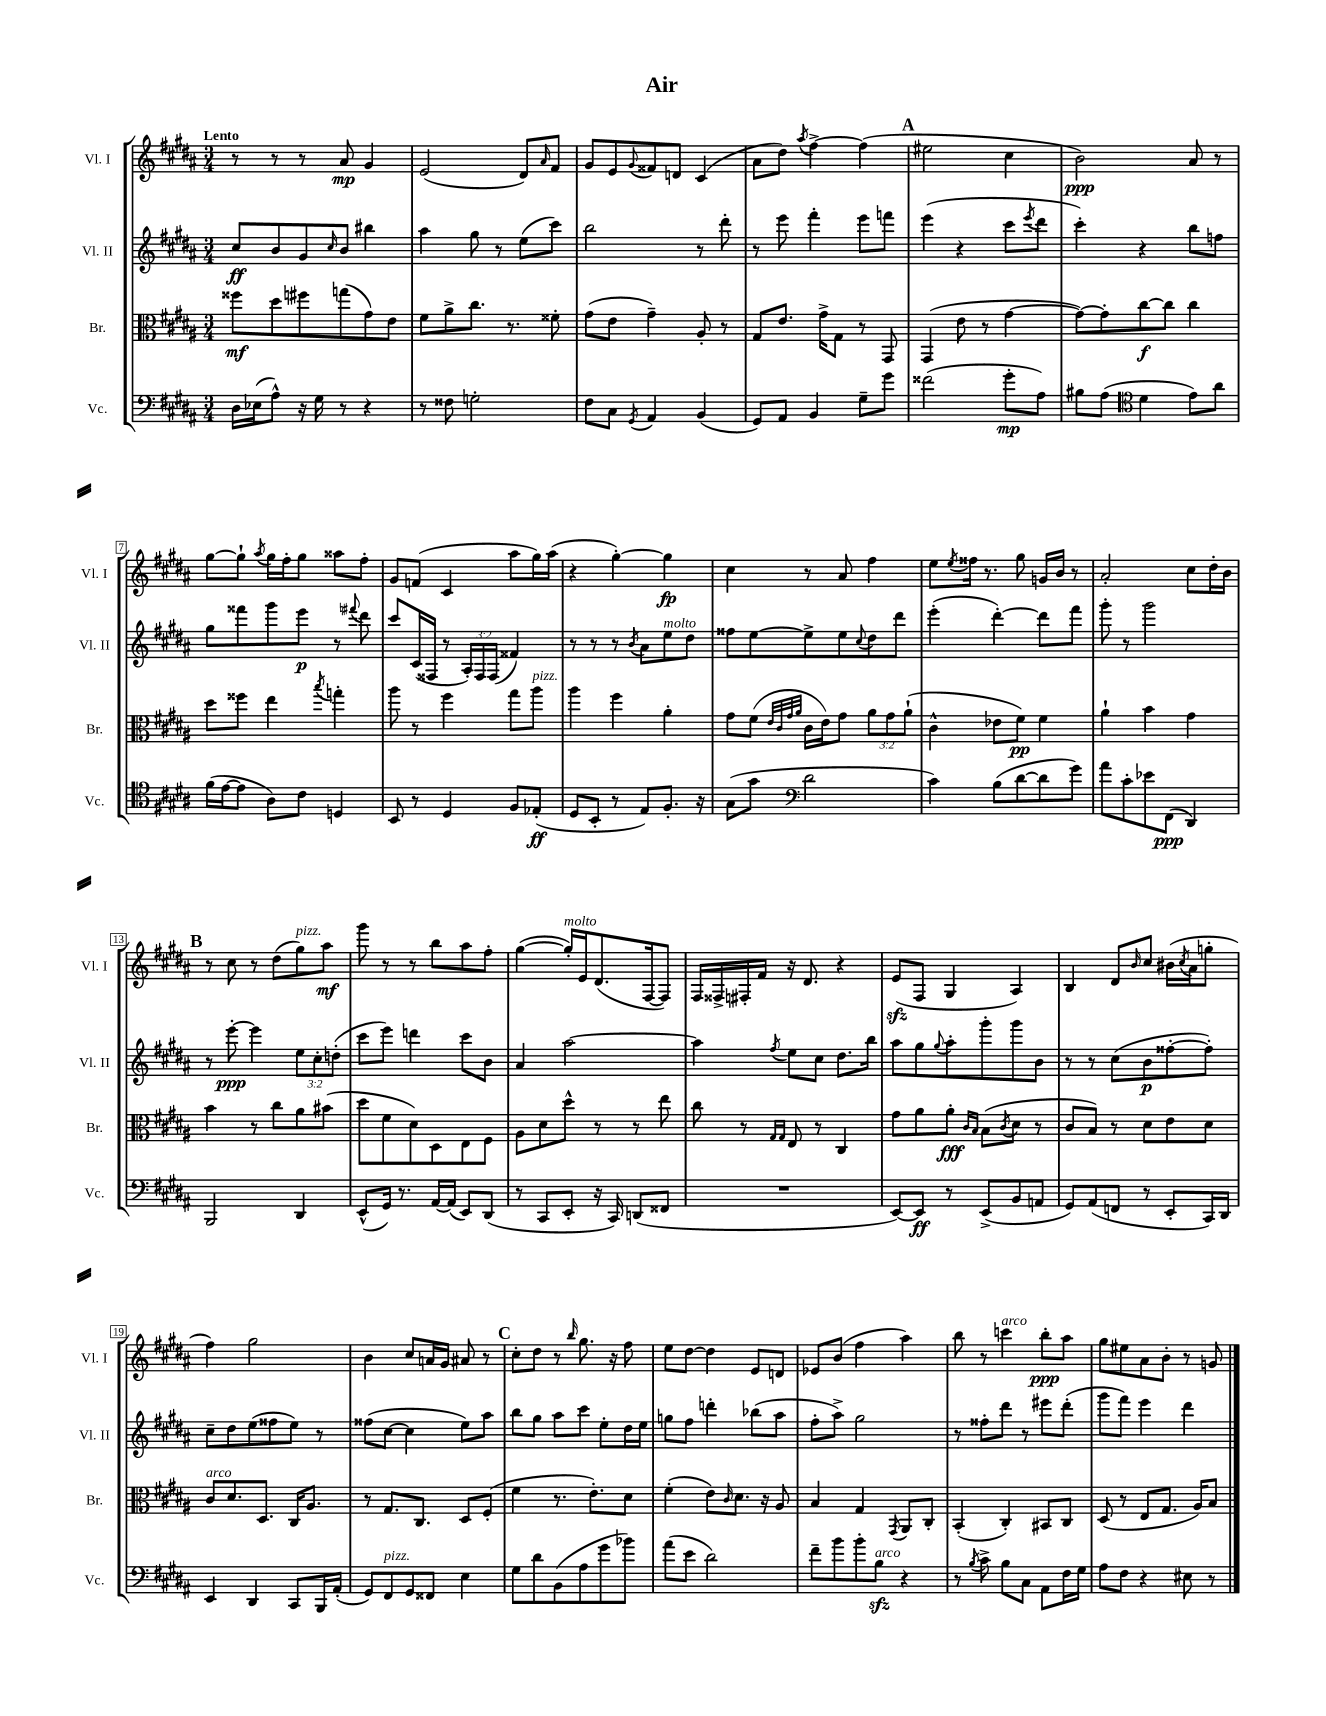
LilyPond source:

\header { title = "Air" }
<<
\new StaffGroup <<
\new Staff = "s0" \with { instrumentName = "Vl. I" shortInstrumentName = "Vl. I" } {
    \clef treble \key b \major \numericTimeSignature \time 3/4 \tempo "Lento"
    r8 r8 r8 ais'8\mp gis'4 |
    e'2( dis'8) \grace { ais'16 } fis'8 |
    gis'8 e'8 \appoggiatura { gis'8 } fisis'8 d'8 cis'4( |
    ais'8 dis''8) \acciaccatura { ais''8 } fis''4~-> fis''4( |
    \mark \markup { \bold "A" } eis''2 cis''4 |
    b'2\ppp) ais'8 r8 |
    gis''8~ gis''8-! \acciaccatura { ais''8 } gis''16 fis''16-. gis''8 aisis''8 fis''8-. |
    gis'8 f'8( cis'4 ais''8 gis''16) ais''16( |
    r4 gis''4~-.) gis''4\fp |
    cis''4 r8 ais'8 fis''4 |
    e''8 \acciaccatura { e''8 } fisis''16 r8. gis''8 g'16 b'16 r8 |
    ais'2-. cis''8 dis''16-. b'16 |
    \mark \markup { \bold "B" } r8 cis''8 r8 dis''8( gis''8^\markup { \italic "pizz." }) ais''8\mf |
    gis'''8 r8 r8 b''8 ais''8 fis''8-. |
    gis''4~( gis''16-.^\markup { \italic "molto" }) e'16 dis'8.( fis16~ fis8) |
    fis16 fisis16-> fis16-. fis'16 r16 dis'8. r4 |
    e'8\sfz( fis8 gis4 ais4) |
    b4 dis'8 \grace { b'16 } cis''8 bis'16( \acciaccatura { cis''8 } ais'16 g''8-. |
    fis''4) gis''2 |
    b'4 cis''8 a'16 gis'16 ais'8 r8 |
    \mark \markup { \bold "C" } cis''8-. dis''8 r8 \grace { b''16 } gis''8. r16 fis''8 |
    e''8 dis''8~ dis''4 e'8 d'8 |
    ees'8 b'8( fis''4 ais''4) |
    b''8 r8 c'''4^\markup { \italic "arco" } b''8-.\ppp ais''8 |
    gis''8 eis''8 ais'8 b'8-. r8 g'8 \bar "|." |
}
\new Staff = "s1" \with { instrumentName = "Vl. II" shortInstrumentName = "Vl. II" } {
    \clef treble \key b \major \numericTimeSignature \time 3/4 \override Staff.TupletNumber.text = #tuplet-number::calc-fraction-text
    cis''8\ff b'8 gis'8 \grace { cis''16 } b'8 bis''4 |
    ais''4 gis''8 r8 e''8( cis'''8) |
    b''2 r8 dis'''8-. |
    r8 e'''8 fis'''4-. e'''8 f'''8 |
    \mark \markup { \bold "A" } e'''4( r4 cis'''8 \acciaccatura { e'''8 } dis'''8 |
    cis'''4-.) r4 b''8 f''8 |
    gis''8 fisis'''8 gis'''8 e'''8\p r8 \appoggiatura { fis'''8 } dis'''8 |
    cis'''8 cis'16( fisis16 r8 \tuplet 3/2 { ais16-.) fisis16 fisis16( } fisis'4) |
    r8 r8 r8 \acciaccatura { b'8 } ais'8 e''8^\markup { \italic "molto" } dis''8 |
    fisis''8 e''8~ e''8-> e''8 \appoggiatura { cis''8 } dis''8 dis'''8 |
    e'''4-.( dis'''4~-.) dis'''8 fis'''8 |
    gis'''8-. r8 gis'''2 |
    \mark \markup { \bold "B" } r8 e'''8~-.\ppp e'''4 \tuplet 3/2 { e''8 cis''8-. d''8-.( } |
    cis'''8 e'''8) d'''4 cis'''8 b'8 |
    ais'4 ais''2~ |
    ais''4 \acciaccatura { fis''8 } e''8 cis''8 dis''8. b''16 |
    ais''8 gis''8 \appoggiatura { gis''8 } ais''8-. gis'''8-. gis'''8 b'8 |
    r8 r8 cis''8( b'8\p fisis''8~-. fisis''8-.) |
    cis''8-- dis''8 e''8( fisis''8 e''8) r8 |
    fisis''8( cis''8~ cis''4 e''8) ais''8 |
    \mark \markup { \bold "C" } b''8 gis''8 ais''8 cis'''8 e''8-. dis''16 e''16 |
    g''8 fis''8 d'''4-. bes''8( ais''8 |
    fis''8-. ais''8->) gis''2 |
    r8 fisis''8-. dis'''8 r8 eis'''8 dis'''8-.( |
    gis'''8 fis'''8) e'''4 dis'''4 \bar "|." |
}
\new Staff = "s2" \with { instrumentName = "Br." shortInstrumentName = "Br." } {
    \clef alto \key b \major \numericTimeSignature \time 3/4 \override Staff.TupletNumber.text = #tuplet-number::calc-fraction-text
    fisis''8\mf dis''8 fis''8 g''8( gis'8) e'8 |
    fis'8 ais'8-> cis''8. r8. fisis'8-. |
    gis'8( e'8 gis'4--) ais8-. r8 |
    gis8 e'8. gis'16-> gis8 r8 gis,8 |
    \mark \markup { \bold "A" } gis,4( e'8 r8 gis'4~ |
    gis'8~) gis'8-. cis''8~\f cis''8 cis''4 |
    dis''8 fisis''8 e''4 \acciaccatura { b''8 } g''4-. |
    ais''8 r8 fis''4 gis''8 ais''8^\markup { \italic "pizz." } |
    ais''4 fis''4 ais'4-. |
    gis'8 fis'8( \grace { e'32 cis'32 gis'32 ais'32 } cis'16 e'16) gis'8 \tuplet 3/2 { ais'8 gis'8 ais'8-!( } |
    cis'4-^ ees'8 fis'8\pp) fis'4 |
    ais'4-! b'4 gis'4 |
    \mark \markup { \bold "B" } b'4 r8 cis''8 ais'8 bis'8( |
    dis''8 fis'8 dis'8) dis8 e8 fis8 |
    ais8 dis'8 dis''8-^ r8 r8 e''8 |
    cis''8 r8 \grace { gis16 gis16 } e8 r8 cis4 |
    gis'8 ais'8 ais'8-.\fff \grace { cis'16 b16 } b8( \acciaccatura { cis'8 } dis'8 r8 |
    cis'8 b8) r8 dis'8 e'8 dis'8 |
    cis'8^\markup { \italic "arco" } dis'8. dis8. cis16 ais8. |
    r8 gis8. cis8. dis8 fis8-.( |
    \mark \markup { \bold "C" } fis'4 r8. e'8.-.) dis'8 |
    fis'4-.( e'8) \grace { cis'16 } dis'8. r16 ais8 |
    b4 gis4 \acciaccatura { gis,8 } ais,8 cis8-. |
    b,4-.( cis4-.) bis,8 cis8 |
    dis8( r8 e8 gis8. ais16) b8 \bar "|." |
}
\new Staff = "s3" \with { instrumentName = "Vc." shortInstrumentName = "Vc." } {
    \clef bass \key b \major \numericTimeSignature \time 3/4
    dis16 ees16( ais8-^) r16 gis16 r8 r4 |
    r8 fisis8 g2-. |
    fis8 cis8 \acciaccatura { gis,8 } ais,4 b,4( |
    gis,8) ais,8 b,4 gis8-- gis'8 |
    \mark \markup { \bold "A" } fisis'2( gis'8-.\mp ais8) |
    bis8 ais8( \clef tenor dis'4 e'8) ais'8 |
    fis'16( e'16~ e'8 ais8) cis'8 d4 |
    b,8 r8 dis4 fis8 ees8-.\ff( |
    dis8 b,8-. r8 e8) fis8.-. r16 |
    gis8( gis'8 \clef bass dis'2 |
    cis'4) b8( dis'8~ dis'8 gis'8) |
    ais'8 cis'8-. ees'8 fis,8\ppp( dis,4) |
    \mark \markup { \bold "B" } b,,2 dis,4 |
    e,8-^( gis,16) r8. ais,16~ ais,16( e,8) dis,8( |
    r8 cis,8 e,8-. r16 cis,16) d,8( fisis,8 |
    R2. |
    e,8~) e,8\ff r8 e,8->( b,8 a,8 |
    gis,8) ais,8( f,8 r8 e,8-. cis,16) dis,16 |
    e,4 dis,4 cis,8 b,,16 ais,16-.( |
    gis,8) fis,8^\markup { \italic "pizz." } gis,8 fisis,8 e4 |
    \mark \markup { \bold "C" } gis8 dis'8 b,8( ais8 gis'8 bes'8) |
    ais'8( e'8 dis'2) |
    fis'8-- b'8 b'8-. b8\sfz^\markup { \italic "arco" } r4 |
    r8 \acciaccatura { b8 } cis'8-> b8 cis8 ais,8 fis16 gis16 |
    ais8 fis8 r4 eis8 r8 \bar "|." |
}
>>
>>
\layout { \context { \Score \override BarNumber.stencil = #(make-stencil-boxer 0.1 0.3 ly:text-interface::print) } }
